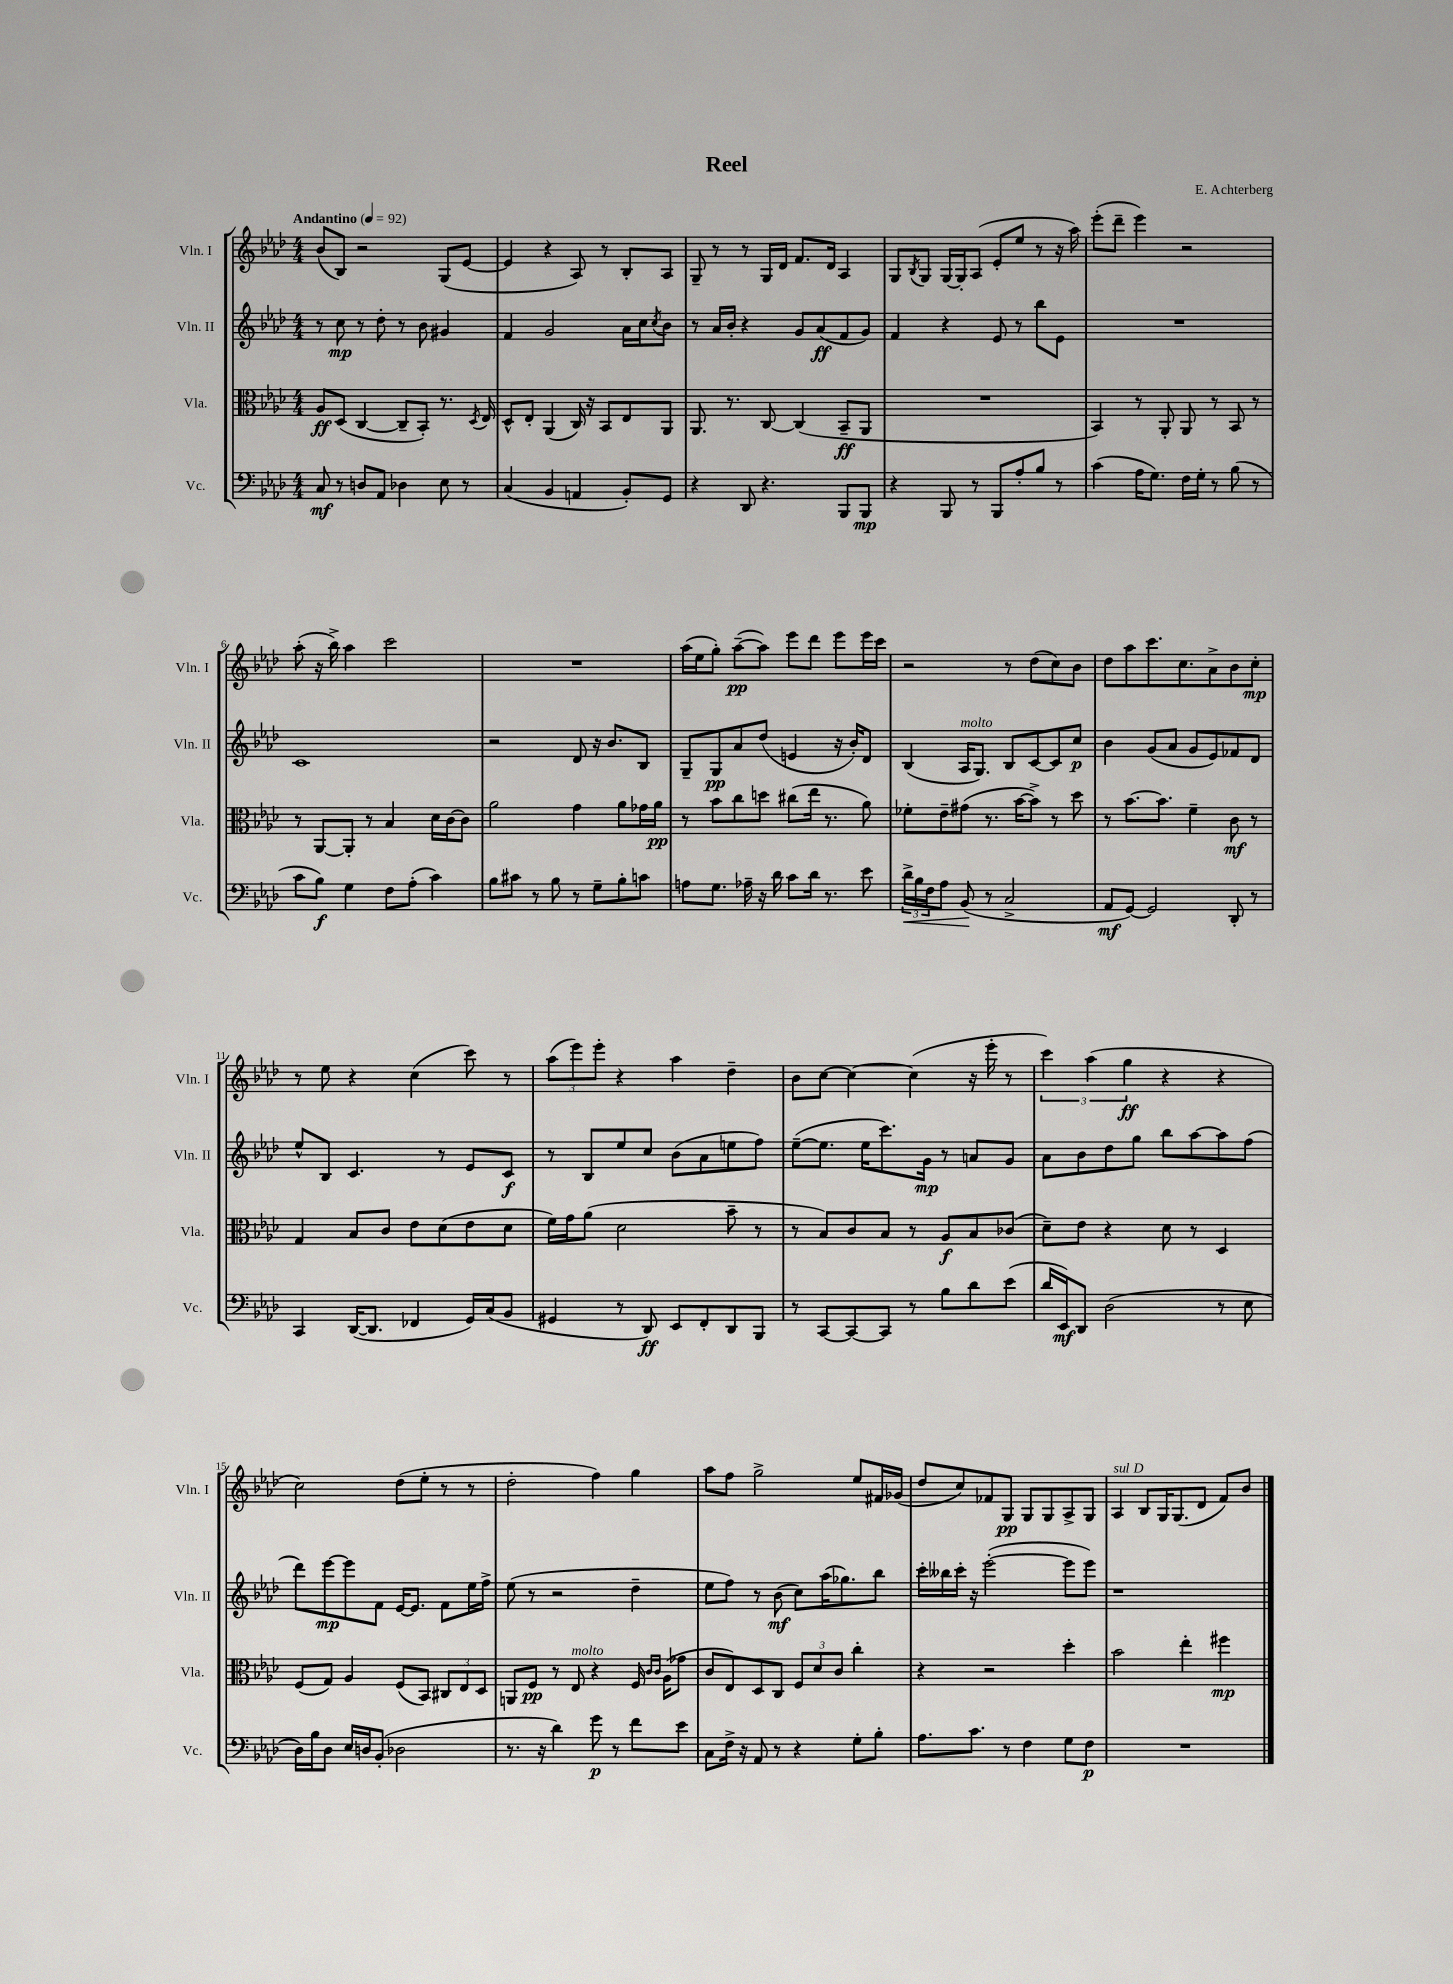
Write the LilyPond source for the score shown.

\header { title = "Reel" composer = "E. Achterberg" }
<<
\new StaffGroup <<
\new Staff = "s0" \with { instrumentName = "Vln. I" shortInstrumentName = "Vln. I" } {
    \clef treble \key aes \major \numericTimeSignature \time 4/4 \tempo "Andantino" 4 = 92
    bes'8( bes8) r2 g8( ees'8~ |
    ees'4 r4 aes8) r8 bes8-. aes8 |
    g8-- r8 r8 g16 des'16 f'8. des'16 aes4 |
    g8 \acciaccatura { bes8 } g8 g16~ g16-. aes8( ees'8-. ees''8 r8 r16 aes''16) |
    ees'''8-.( des'''8-- ees'''4) r2 |
    aes''8-.( r16 bes''16->) aes''4 c'''2 |
    R1 |
    aes''16( ees''16 g''8-.) aes''8~--\pp( aes''8) ees'''8 des'''8 ees'''8 ees'''16 c'''16 |
    r2 r8 des''8( c''8) bes'8 |
    des''8 aes''8 c'''8. c''8. aes'8-> bes'8 c''8-.\mp |
    r8 ees''8 r4 c''4( c'''8) r8 |
    \tuplet 3/2 { aes''8( ees'''8) ees'''8-. } r4 aes''4 des''4-- |
    bes'8 c''8~ c''4~ c''4( r16 ees'''16-. r8 |
    \tuplet 3/2 { c'''4) aes''4( g''4\ff } r4 r4 |
    c''2) des''8( ees''8-. r8 r8 |
    des''2-. f''4) g''4 |
    aes''8 f''8 g''2-> ees''8 fis'16 ges'16( |
    des''8 c''8) fes'8 g8\pp g8 g8 aes8-> g8 |
    aes4^\markup { \italic "sul D" } bes8 g16 g8.( des'8 f'8) bes'8 \bar "|." |
}
\new Staff = "s1" \with { instrumentName = "Vln. II" shortInstrumentName = "Vln. II" } {
    \clef treble \key aes \major \numericTimeSignature \time 4/4
    r8 c''8\mp r8 des''8-. r8 bes'8 gis'4 |
    f'4 g'2 aes'16 c''16 \acciaccatura { c''8 } bes'8 |
    r8 aes'16 bes'16-. r4 g'8 aes'8\ff( f'8 g'8) |
    f'4 r4 ees'8 r8 bes''8 ees'8 |
    R1 |
    c'1 |
    r2 des'8 r16 bes'8. bes8 |
    g8-- g8\pp aes'8 des''8( e'4 r16 bes'16-.) des'8 |
    bes4( aes16^\markup { \italic "molto" } g8.) bes8 c'8~ c'8 c''8\p |
    bes'4 g'8( aes'8 g'8 ees'8) fes'8 des'8 |
    ees''8-^ bes8 c'4. r8 ees'8 c'8\f |
    r8 bes8 ees''8 c''8 bes'8( aes'8 e''8 f''8) |
    ees''8~--( ees''8. ees''16 c'''8.) g'16\mp r8 a'8 g'8 |
    aes'8 bes'8 des''8 g''8 bes''8 aes''8~ aes''8 f''8( |
    des'''8) ees'''8~\mp ees'''8 f'8 ees'16~ ees'8. f'8 ees''16 f''16-> |
    ees''8( r8 r2 des''4-- |
    ees''8 f''8) r8 bes'8\mf( c''8) aes''16( ges''8.) bes''8 |
    c'''16-. beses''16 c'''16-. r16 ees'''2~-.( ees'''8 ees'''8) |
    r1 \bar "|." |
}
\new Staff = "s2" \with { instrumentName = "Vla." shortInstrumentName = "Vla." } {
    \clef alto \key aes \major \numericTimeSignature \time 4/4
    aes8\ff des8( c4~ c8-- bes,8-.) r8. \acciaccatura { des8 } ees16 |
    des8-^ ees8-. aes,4( c16) r16 bes,8 ees8 aes,8 |
    aes,8. r8. c8~ c4( bes,8--\ff aes,8 |
    R1 |
    bes,4) r8 aes,8-. aes,8 r8 bes,8 r8 |
    r8 aes,8~ aes,8-. r8 bes4 des'16 c'16~ c'8 |
    aes'2 g'4 aes'8 ges'16 aes'16\pp |
    r8 bes'8 c''8 d''8 cis''8( ees''16 r8. aes'8) |
    fes'8-. ees'8-- gis'8( r8. bes'16~ bes'8->) r8 des''8 |
    r8 bes'8.~ bes'8. f'4-- c'8\mf r8 |
    g4 bes8 c'8 ees'8 des'8( ees'8 des'8 |
    f'16) g'16 aes'8( des'2 bes'8-- r8 |
    r8 bes8) c'8 bes8 r8 aes8\f bes8 ces'8( |
    des'8--) ees'8 r4 des'8 r8 des4 |
    f8( g8) aes4 f8( bes,8) \tuplet 3/2 { cis8 ees8 des8 } |
    a,8 f8\pp r8 ees8^\markup { \italic "molto" } r4 f16 \grace { c'16 c'16 } aes16( ges'8 |
    c'8 ees8) des8 c8 \tuplet 3/2 { f8 des'8 c'8 } c''4-. |
    r4 r2 des''4-. |
    bes'2 ees''4-. fis''4\mp \bar "|." |
}
\new Staff = "s3" \with { instrumentName = "Vc." shortInstrumentName = "Vc." } {
    \clef bass \key aes \major \numericTimeSignature \time 4/4
    c8\mf r8 d8 aes,8 des4 ees8 r8 |
    c4( bes,4 a,4 bes,8-.) g,8 |
    r4 des,8 r4. bes,,8 bes,,8\mp |
    r4 bes,,8 r8 bes,,8 aes8-. bes8 r8 |
    c'4( aes16 g8.) f16 g16-. r8 bes8( r8 |
    c'8 bes8\f) g4 f8 aes8-.( c'4) |
    bes8 cis'8 r8 bes8 r8 g8-- bes8-. c'8 |
    a8 g8. aes16-- r16 des'16 c'8 des'16 r8. ees'8 |
    \tuplet 3/2 { des'16->\< bes16 f16 } aes8 bes,8\!( r8 c2-> |
    aes,8\mf g,8~) g,2 des,8-. r8 |
    c,4 des,16~( des,8. fes,4 g,16) c16( bes,8 |
    gis,4 r8 des,8\ff) ees,8 f,8-. des,8 bes,,8 |
    r8 c,8~ c,8~ c,8 r8 bes8 des'8 ees'8( |
    des'16 ees,16\mf) des,8 des2( r8 ees8 |
    des16) bes16 des8 ees16 d16 bes,8-.( des2 |
    r8. r16 des'4) g'8\p r8 f'8 ees'8 |
    c8 f16-> r16 aes,8 r8 r4 g8-. bes8-. |
    aes8. c'8. r8 f4 g8 f8\p |
    R1 \bar "|." |
}
>>
>>
